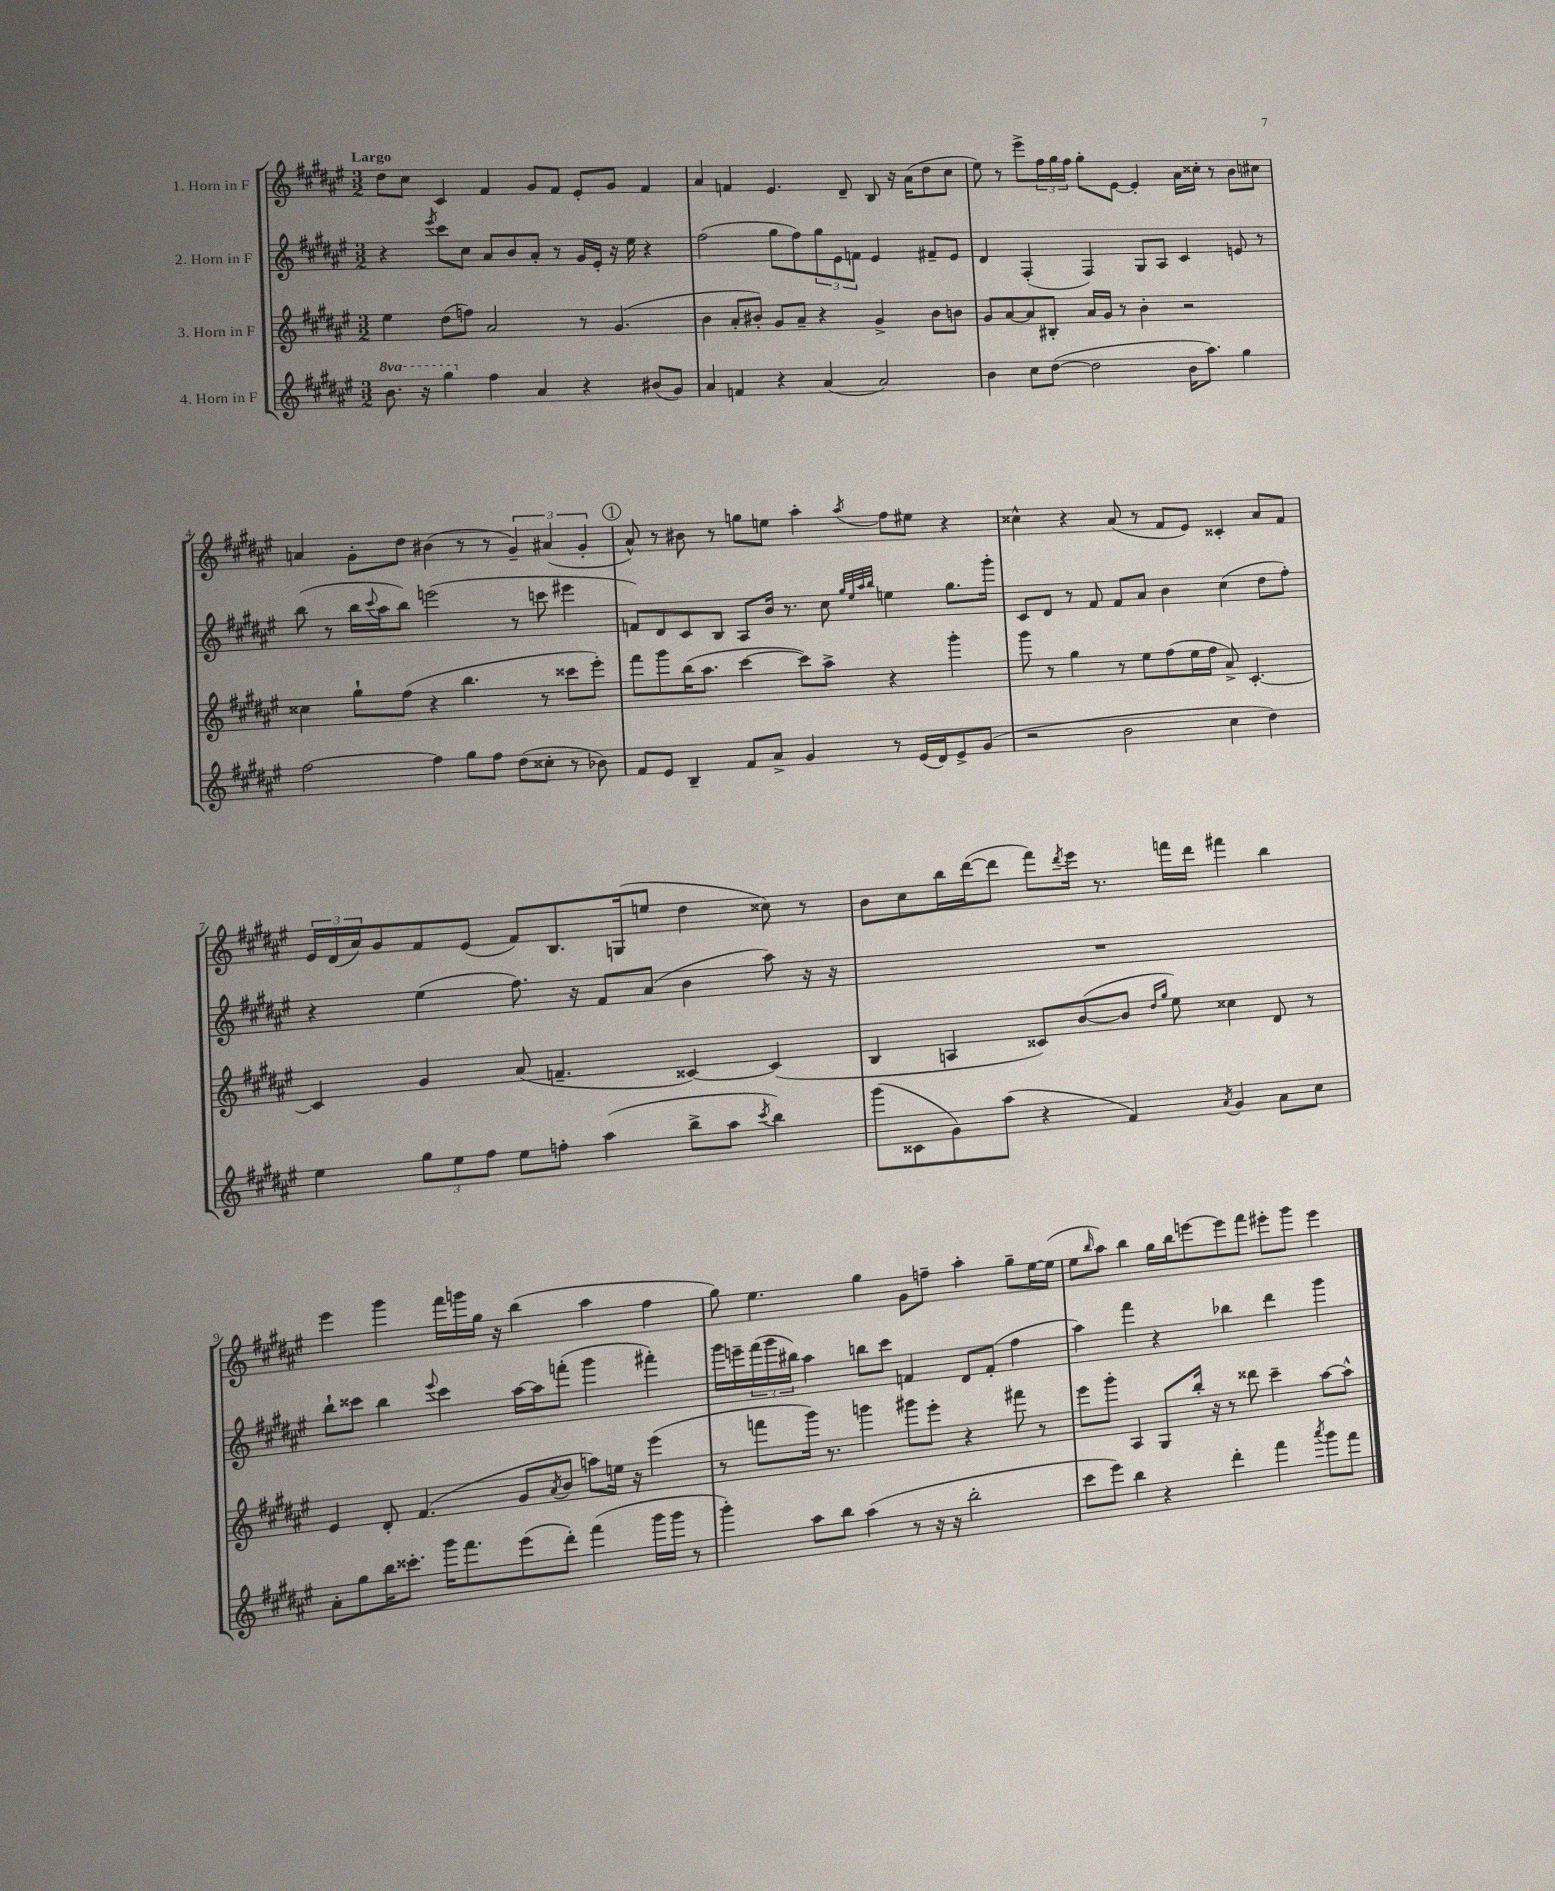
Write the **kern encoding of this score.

**kern	**kern	**kern	**kern
*part4	*part3	*part2	*part1
*staff4	*staff3	*staff2	*staff1
*I"4. Horn in F	*I"3. Horn in F	*I"2. Horn in F	*I"1. Horn in F
*clefG2	*clefG2	*clefG2	*clefG2
*k[f#c#g#d#a#e#]	*k[f#c#g#d#a#e#]	*k[f#c#g#d#a#e#]	*k[f#c#g#d#a#e#]
*M3/2	*M3/2	*M3/2	*M3/2
*8va	*	*	*
=1	=1	=1	=1
!	!	!	!LO:TX:a:B:t=Largo
8.bb\	4ee#\	4r	8dd#\L
.	.	.	8cc#\J
16r	.	.	.
.	.	8qeee#/	.
4ggg#\	(8dd#\L	8ccc#\L	4c#/
.	8ffn\J)	8cc#\J	.
*X8va	*	*	*
4ff#\	2a#/	8a#/L	4f#/
.	.	8b/	.
4a#/	.	8a#'/J	8g#/L
.	.	8r	8f#/J
4r	8r	16g#/LL	8e#'/L
.	.	16e#'/JJ	.
.	(4.g#/	16r	8g#/J
.	.	16ee#\	.
(8b#X/L	.	4r	4f#/
8g#/J)	.	.	.
=2	=2	=2	=2
4a#/	4b\	(2ff#\	4a#/
4fn/	8a#'/L	.	4fn/
.	8b#X'/J)	.	.
4r	8g#/L	8gg#\L	4.e#/
.	8a#~/J	8ff#\)	.
(4a#/	4r	12gg#\	.
.	.	12e#\	.
.	.	.	8d#~/
.	.	12fn\J	.
2a#/)	4g#^/	4e#/	8B/
.	.	.	16r
.	.	.	(16a#\KL
.	8b#\L	8f#X~/L	8dd#\
.	8bn\J	8e#/J	8cc#\J
=3	=3	=3	=3
4b\	8g#/L	4d#/	8ee#\)
.	[8a#/	.	8r
8cc#\L	8a#/]	(4F#'/	8eee#^\L
([8dd#\J	8B#X'/J	.	24ff#\L
.	.	.	24gg#\
.	.	.	24ff#\JJ
2dd#\]	16a#/LL	4F#/)	8gg#'\L
.	16g#/JJ	.	.
.	8r	.	[8e#\J
.	4b'\	8G#/L	4e#'/]
.	.	8A#/J	.
16b\KL	2r	4c#/	16a#\LL
8.aa#\J)	.	.	16cc##X'\JJ
.	.	.	8r
4gg#\	.	8en/	8b\L
.	.	8r	8cc#X\J
!!LO:LB:g=z
=4	=4	=4	=4
[2ff#\	4cc##X\	(8bb\	4an/
.	.	8r	.
.	8gg#`\L	16bb\LL	8g#'\L
.	.	8qqccc#/	.
.	.	16aa#\J	.
.	(8ff#\J	8bb\J)	8dd#\J
4ff#\]	4r	(2eeen\	(4b#X\
8gg#\L	4.bb\	.	8r
8ff#\J	.	.	8r
(8dd#\L	.	8r	6g#~/)
8cc##X'\J	8r	8cccn\	.
.	.	.	(6a#X/
8r	8ccc##X\L	4eee#X\	.
.	.	.	6g#'/
8b-X\)	8eee#'\J)	.	.
!!LO:REH:place=s1:t=1
=5	=5	=5	=5
8f#/L	8fff#\L	8fn/L)	8a#^^/)
8e#/J	8ggg#\	8d#/	8r
4B~/	(16bb\K	8c#/	8b#X\
.	8.aa#\J	.	.
.	.	8B/J	8r
8f#/L	[4ccc#\	8A#/L	8ggn\L
8a#^/J	.	16b/Jk	8een\J
.	.	8.r	.
4g#/	8ccc#\L])	.	4aa#'\
.	8aa#^\J	8cc#\	.
.	.	32qqgg#/LLL	.
.	.	32qqee#/	.
.	.	32qqaa#/	.
.	.	32qqbb/JJJ	8qaa#/
8r	4r	4een\	8ff#\L
(16e#/LL	.	.	8ee#X\J
16d#/J)	.	.	.
8e#^/	4ggg#'\	8.gg#\L	4r
(8g#/J	.	.	.
.	.	16ggg#'\Jk	.
=6	=6	=6	=6
2r	8ggg#\	8c#/L	4cc##X^^\
.	8r	8d#/J	.
.	4gg#\	8r	4r
.	.	8f#/	.
2b\	8r	8f#/L	(8a#/
.	8ee#\L	8a#/J	8r
.	(8ff#\	4b\	8f#/L
.	16ee#\L	.	8e#/J)
.	16ff#\JJ	.	.
4cc#\	8a#^/)	(4cc#\	4c##X'/
.	[4.c#'/	.	.
4dd#\)	.	8dd#\L	8a#/L
.	.	8ff#'\J)	8f#/J
!!LO:LB:g=z
=7	=7	=7	=7
4ee#\	4c#/]	4r	24e#/LL
.	.	.	(24d#/
.	.	.	24a#/J)
.	.	.	8g#/
12gg#\L	4g#/	(4ee#\	8f#/
12ee#\	.	.	.
.	.	.	(8e#/J
12ff#\J	.	.	.
8ee#\L	(8a#/	8.ff#\)	8f#/L)
8ffn'\J	4.fn~/	.	8.B/
.	.	16r	.
(4aa#\	.	8f#/L	.
.	.	.	(16Gn/k
.	.	(8a#/J	8een/J
8bb^\L	[4c##X/)	4b\	4dd#\
8aa#\J	.	.	.
8qccc#/	.	.	.
4bb\)	(4c##/]	8aa#\)	8cc##X\)
.	.	16r	8r
.	.	16r	.
=8	=8	=8	=8
(8ggg#\L	4B/	1.r	8b\L
8c##X\	.	.	8cc#\
8g#\)	4An/	.	16bb\L
.	.	.	([16ddd#\J
(8aa#\J	.	.	8ddd#\J]
4r	8c##X/L)	.	8fff#\L)
.	.	.	8qddd#/
.	([8b/	.	16eee#\Jk
.	.	.	8.r
4f#/)	8b/J]	.	.
.	16qqdd#/LL	.	.
.	16qqgg#/JJ	.	.
.	8ee#\)	.	16fffn\LL
.	.	.	16ddd#\JJ
8qa#/	.	.	.
4g#/	4cc##X\	.	4fff#X\
8a#\L	8d#/	.	4bb\
8cc#\J	8r	.	.
!!LO:LB:g=z
=9	=9	=9	=9
8a#'\L	4e#/	8bb`\L	4eee#\
8gg#\	.	8ccc##X\J	.
16bb\K	8d#'/	4bb\	4ggg#\
8.ccc##X'\J	.	.	.
.	(4.f#/	.	.
.	.	8qqeee#/	.
16ggg#\KL	.	4ccc##\	16fff#\LL
8.fff#\	.	.	16gggn\
.	.	.	16gg#\JJ
.	.	.	16r
(8eee#\	8g#/L	[16aa#\LL	(4bb\
.	.	16aa#\J]	.
.	8qa#/	.	.
8ddd#'\J)	8b/J	(8fffn'\J	.
(4fff#\	8aan\L)	4ggg#\	4aa#\
.	16een\Jk	.	.
.	16r	.	.
16ggg#\LL	(4eee#\	4fff#X'\)	4ff#\
16ggg#\JJ	.	.	.
8r	.	.	.
=10	=10	=10	=10
4ggg#'\)	8r	16ggg#\LL	8gg#\)
.	.	16eeen~\	.
.	8fffn\L	(24fff#\	4.ee#\
.	.	24ggg#\	.
.	.	24bb#X\JJ)	.
8aa#\L	16ggg#\Jk)	4aa#\	.
.	8.r	.	.
8bb\J	.	.	.
(4aa#\	4gggn\	8bbn\L	4gg#\
.	.	8ccc#\J	.
8r	8ggg#X\L	4fn/	8g#\L
16r	8eee#'\J	.	8ffn~\J
16r	.	.	.
2bb'\	4r	8d#/L	4aa#'\
.	.	(8f'/J	.
.	8fff#X\	4ff#\	8gg#~\L
.	8r	.	[16ee#\L
.	.	.	(16ee#\JJ]
=11	=11	=11	=11
8ccc#\L	8eee#\L	4aa#\)	8ee#\L
.	.	.	16qqbb/
8eee#\J)	8ggg#'\J	.	8aa#\J)
4bb\	4A#/	4fff#\	4bb\
4r	8G#/L	4r	16gg#\LL
.	.	.	16bb\J
.	16bb'/Jk	.	[8eeen\
.	16r	.	.
4ddd#'\	8r	4bb-X\	8eee\]
.	8ddd##X\	.	8fff#\J
4fff#\	4ccc#~\	4ddd#\	8eee#X'\L
.	.	.	8ggg#\J
8qaaa#/	.	.	.
8ggg#\L	[8aa#\L	4ggg#\	4eee#\
8fff#\J	8aa#^^\J]	.	.
==	==	==	==
*-	*-	*-	*-
